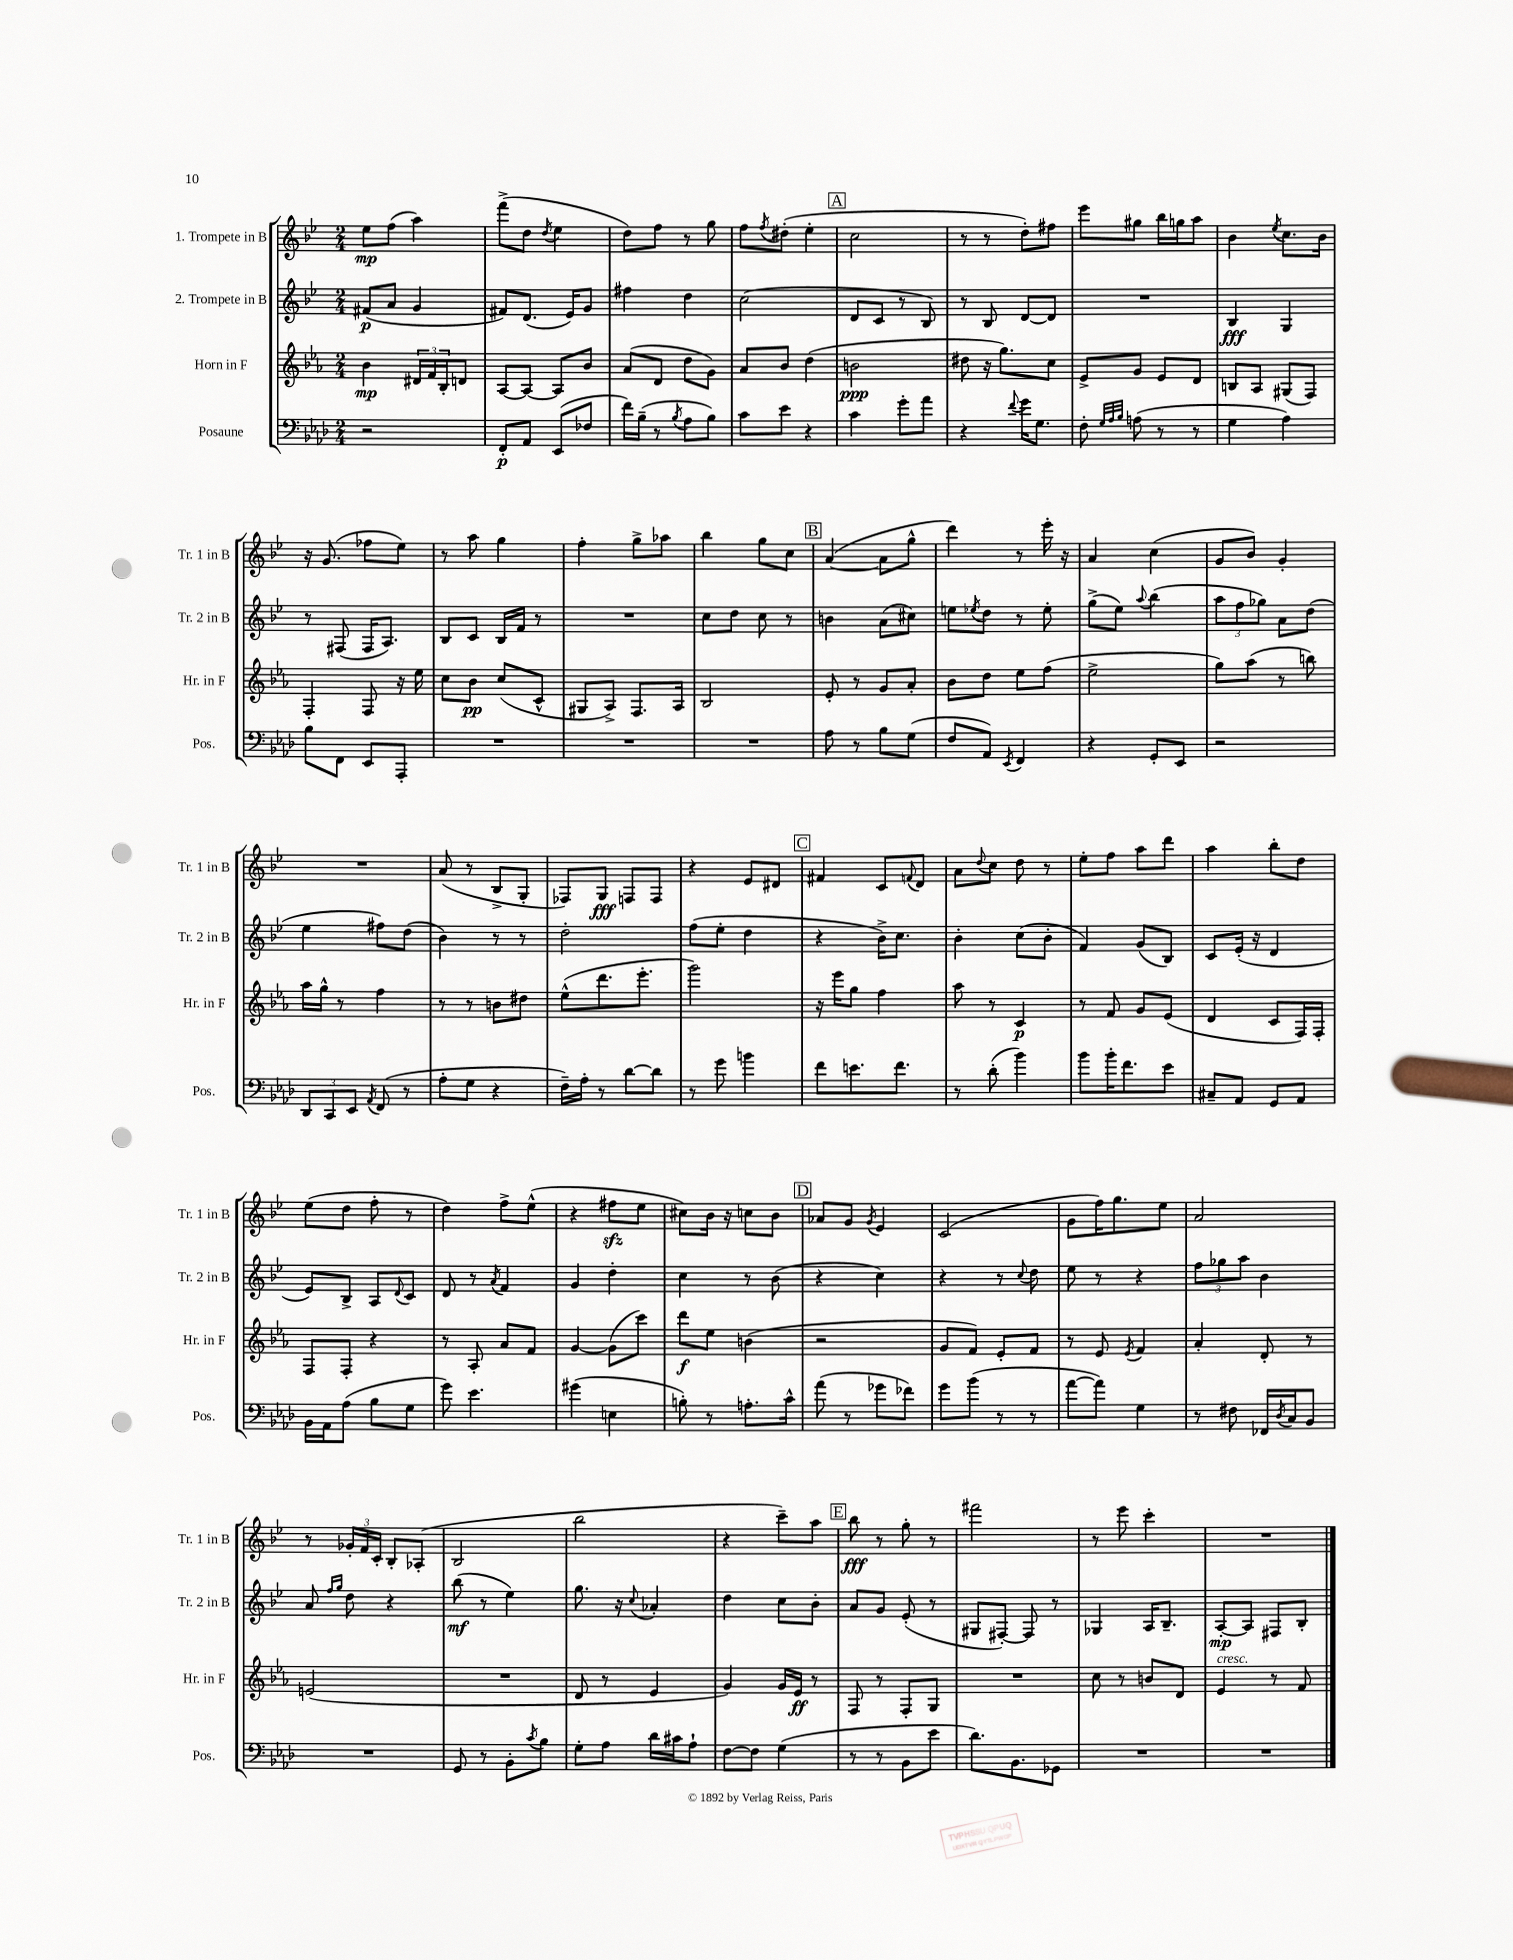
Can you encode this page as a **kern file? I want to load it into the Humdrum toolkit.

**kern	**kern	**kern	**kern
*staff4	*staff3	*staff2	*staff1
*clefF4	*clefG2	*clefG2	*clefG2
*k[b-e-a-d-]	*k[b-e-a-]	*k[b-e-]	*k[b-e-]
*M2/4	*M2/4	*M2/4	*M2/4
2r	4b-	(8f#	8ee-
.	.	8a	(8ff
.	24d#	4g	4aa)
.	24f	.	.
.	24B-'	.	.
.	8d	.	.
=	=	=	=
8FF'	[8A-	8f#)	(8fff^
8AA-	8A-_	(8.d	8dd
.	.	.	8qdd
(8EE-	8A-]	.	4ee-
.	.	16e-)	.
8F-	8b-	8g	.
=	=	=	=
16f)	(8a-	4ff#	8dd)
(16B-~	.	.	.
8r	8d	.	8ff
8qB-	.	.	.
8A-	8dd	4dd	8r
8B-)	8g)	.	8gg
=	=	=	=
8c	8a-	(2cc	8ff
.	.	.	8qff
8e-	8b-	.	(8dd#'
4r	(4dd	.	4ee-'
=	=	=	=
4c	2b	8d	2cc
.	.	8c	.
8g'	.	8r	.
8a-	.	8B-)	.
=	=	=	=
4r	8dd#	8r	8r
.	16r	8B-	8r
.	8.gg)	.	.
8qqf	.	.	.
16g	.	[8d	8dd')
8.G	.	.	.
.	8cc	8d]	8ff#
=	=	=	=
8F'	8e-^	2r	8eee-
32qqG	.	.	.
32qqA-	.	.	.
32qqB-	.	.	.
(8A	8g	.	8gg#
8r	8e-	.	16bb-
.	.	.	16gg
8r	8d	.	8aa
=	=	=	=
4G	8B	4B-	4b-
.	8A-	.	.
.	.	.	8qee-
4A-)	(8G#	4G	8.cc
.	8F)	.	.
.	.	.	16b-
=	=	=	=
8B-	4F'	8r	16r
.	.	.	(8.g
8FF	.	(8F#	.
8EE-	8F	16F#	8ff-
.	.	8.A)	.
8AAA-'	16r	.	8ee-)
.	16ee-	.	.
=	=	=	=
2r	8cc	8B-	8r
.	8b-	8c	8aa
.	(8cc	16B-	4gg
.	.	16f	.
.	8c^^	8r	.
=	=	=	=
2r	8G#	2r	4ff'
.	8A-^)	.	.
.	8.F	.	8gg^
.	.	.	8aa-
.	16A-	.	.
=	=	=	=
2r	2B-	8cc	4bb-
.	.	8dd	.
.	.	8cc	8gg
.	.	8r	8cc
=	=	=	=
8A-	8e-'	4b	([4a
8r	8r	.	.
8B-	8g	(8a	8a]
(8G	8a-'	8cc#)	8gg^^
=	=	=	=
8F	8b-	8ee	4ddd)
.	.	8qee-	.
8AA-)	8dd	8dd	.
8qEE-	.	.	.
4FF	8ee-	8r	8r
.	(8ff	8ee-'	16eee-'
.	.	.	16r
=	=	=	=
4r	2ee-^	(8gg^	4a
.	.	8ee-)	.
.	.	8qqaa	.
8GG'	.	(4bb-	(4cc
8EE-	.	.	.
=	=	=	=
2r	8gg)	12aa	8g
.	.	12ff	.
.	(8aa-	.	8b-)
.	.	12gg-)	.
.	8r	8a	4g'
.	8bb)	(8dd	.
=	=	=	=
12DD-	16aa-	4ee-	2r
.	16gg^^	.	.
12CC	.	.	.
.	8r	.	.
12EE-	.	.	.
8qAA-	.	.	.
(8FF	4ff	8ff#)	.
8r	.	(8dd	.
=	=	=	=
8A-'	8r	4b-)	(8a
8G	8r	.	8r
4r	8b	8r	8B-^
.	8dd#	8r	8G'
=	=	=	=
16F~)	(8ee-^^	2dd'	8F-)
16A-'	.	.	.
8r	8.ddd	.	8G
[8d-	.	.	8F
.	8.eee-'	.	.
8d-]	.	.	8F
=	=	=	=
8r	2ggg)	(8ff	4r
8g	.	8ee-'	.
4b	.	4dd	8e-
.	.	.	8d#
=	=	=	=
8f	16r	4r	4f#
.	16eee-	.	.
8.e	8gg	.	.
.	4ff	16b-^)	8c
8.f	.	8.cc	.
.	.	.	8qqf
.	.	.	8d
=	=	=	=
8r	8aa-	4b-'	8a
.	.	.	8qqdd
(8d-'	8r	.	8cc
4b-)	4c	(8cc	8dd
.	.	8b-'	8r
=	=	=	=
8b-	8r	4f)	8ee-'
16b-'	8f	.	8ff
8.f	.	.	.
.	8g	(8g	8aa
8e-	(8e-	8B-)	8ddd
=	=	=	=
8C#~	4d	8c	4aa
8AA-	.	(16e-'	.
.	.	16r	.
8GG	8c	4d	8bb-'
8AA-	16F)	.	8dd
.	16F'	.	.
=	=	=	=
16BB-	8F	8e-)	(8ee-
16AA-	.	.	.
(8A-	8F'	8B-^	8dd
8B-	4r	8A	8ff'
.	.	8qqd	.
8G	.	8c	8r
=	=	=	=
8g)	8r	8d	4dd)
4.e-	8A-'	8r	.
.	.	8qa	.
.	8a-	4f	8ff^
.	8f	.	(8ee-^^
=	=	=	=
(4g#	[4g	4g	4r
4E	(8g]	4dd'	8ff#
.	8ccc)	.	8ee-
=	=	=	=
8B')	8ddd	4cc	8cc#)
8r	8ee-	.	16b-
.	.	.	16r
8.A'	(4b	8r	8cc
.	.	(8b-	8b-
16c^^	.	.	.
=	=	=	=
(8a-	2r	4r	8a-
8r	.	.	8g
.	.	.	8qg
8g-	.	4cc)	4e-
8f-)	.	.	.
=	=	=	=
8g	8g	4r	(2c
(8b-	8f)	.	.
8r	8e-'	8r	.
.	.	8qqcc	.
8r	8f	8dd	.
=	=	=	=
[8a-	8r	8ee-	8g
8a-])	8e-	8r	16ff)
.	.	.	8.gg
.	8qe-	.	.
4G	4f	4r	.
.	.	.	8ee-
=	=	=	=
8r	4a-'	12ff	2a
.	.	12gg-	.
8F#	.	.	.
.	.	12aa	.
16FF-	8d'	4b-	.
8qD-	.	.	.
16C	.	.	.
8BB-	8r	.	.
=	=	=	=
2r	(2e	8a	8r
.	.	16qqff	.
.	.	16qqgg	.
.	.	8dd	24g-'
.	.	.	24f
.	.	.	24c'
.	.	4r	8B-'
.	.	.	(8A-'
=	=	=	=
8GG	2r	(8bb-	2B-
8r	.	8r	.
8BB-'	.	4ee-)	.
8qc	.	.	.
8B-	.	.	.
=	=	=	=
8G'	8d	8.gg	2bb-
8A-	8r	.	.
.	.	16r	.
.	.	8qqcc	.
16d-	4e-	4a-'	.
16c#	.	.	.
8A-`	.	.	.
=	=	=	=
[8F	4g)	4dd	4r
8F]	.	.	.
(4G	16g	8cc	8ccc~)
.	16e-	.	.
.	8r	8b-'	8aa
=	=	=	=
8r	8F	8a	8bb-
8r	8r	8g	8r
8BB-	8F'	(8e-'	8gg'
8e-	8G	8r	8r
=	=	=	=
8.d-)	2r	8G#	2fff#
.	.	[8F#')	.
8.BB-	.	.	.
.	.	8F#]	.
8GG-	.	8r	.
=	=	=	=
2r	8cc	4G-	8r
.	8r	.	8eee-
.	8b	16A	4ccc'
.	.	8.B-~	.
.	8d	.	.
=	=	=	=
2r	4e-	[8A'	2r
.	.	8A]	.
.	8r	8F#	.
.	8f	8B-'	.
==	==	==	==
*-	*-	*-	*-
